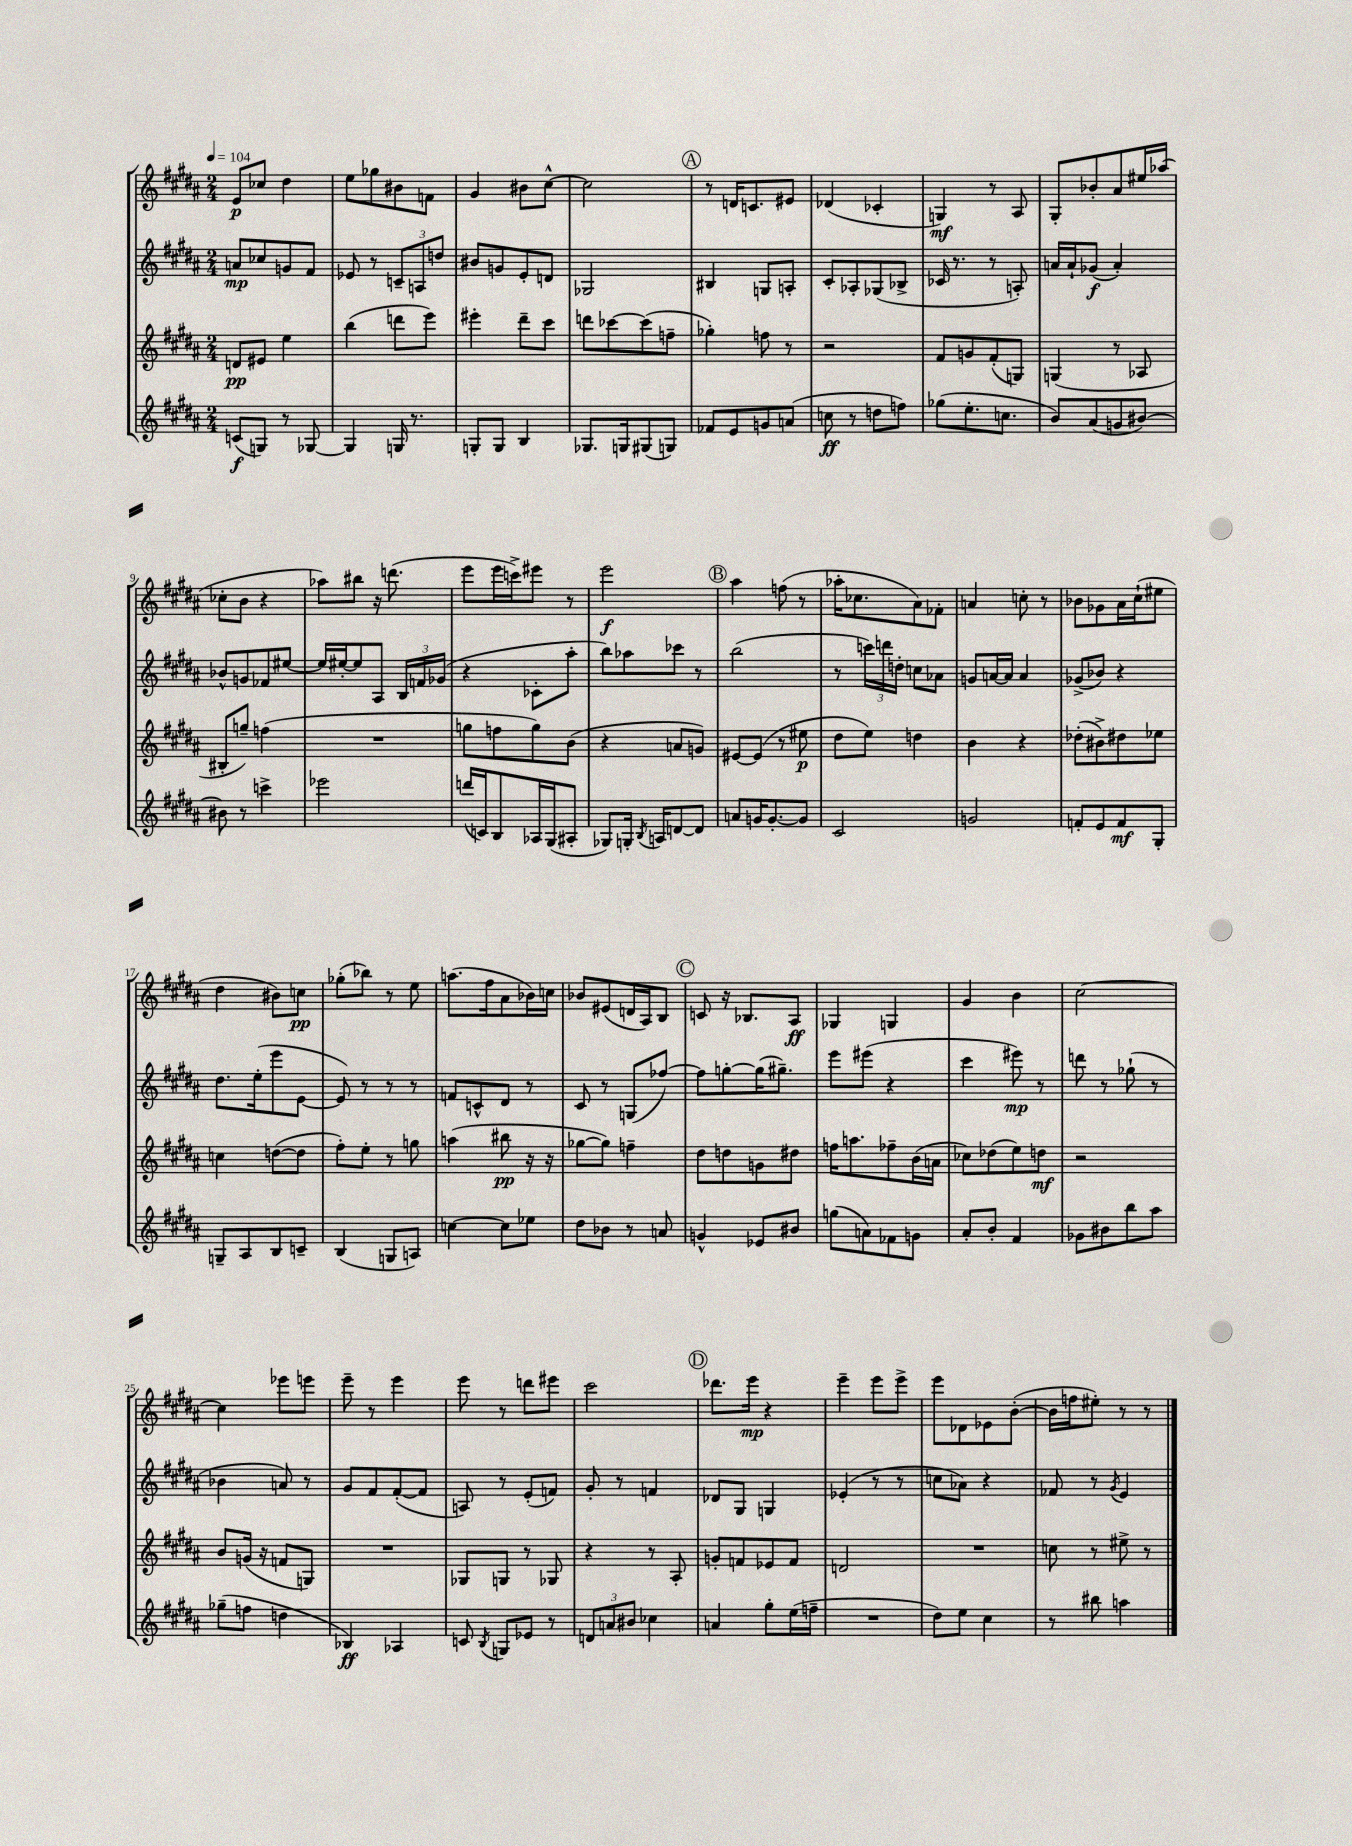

**kern	**dynam	**kern	**dynam	**kern	**dynam	**kern	**dynam
*part4	*part4	*part3	*part3	*part2	*part2	*part1	*part1
*staff4	*staff4	*staff3	*staff3	*staff2	*staff2	*staff1	*staff1
*clefG2	*	*clefG2	*	*clefG2	*	*clefG2	*
*k[f#c#g#d#a#]	*	*k[f#c#g#d#a#]	*	*k[f#c#g#d#a#]	*	*k[f#c#g#d#a#]	*
*M2/4	*	*M2/4	*	*M2/4	*	*M2/4	*
*MM104	*	*MM104	*	*MM104	*	*MM104	*
=1	=1	=1	=1	=1	=1	=1	=1
(8cn/L	f	8dn/L	pp	8an/L	mp	8e/L	p
8Gn/J)	.	8e#X/J	.	8cc-X/	.	8cc-X/J	.
8r	.	4ee\	.	8gn/	.	4dd#\	.
[8G-X/	.	.	.	8f#/J	.	.	.
=2	=2	=2	=2	=2	=2	=2	=2
4G-/]	.	(4bb\	.	8e-X/	.	8ee\L	.
.	.	.	.	8r	.	8gg-X\	.
16Gn/	.	8dddn\L	.	12cn~/L	.	8b#X\	.
8.r	.	.	.	.	.	.	.
.	.	.	.	12An/	.	.	.
.	.	8eee\J)	.	.	.	8fn\J	.
.	.	.	.	12ddn/J	.	.	.
=3	=3	=3	=3	=3	=3	=3	=3
8Gn'/L	.	4eee#X'\	.	8b#X/L	.	4g#/	.
8G/J	.	.	.	8gn/	.	.	.
4B/	.	8ddd#~\L	.	8e'/	.	8b#X\L	.
.	.	8ccc#\J	.	8dn/J	.	[8cc#^^\J	.
=4	=4	=4	=4	=4	=4	=4	=4
8.G-X/L	.	8dddn\L	.	2G-X/	.	2cc#\]	.
.	.	[8ccc-X\	.	.	.	.	.
16Gn/k	.	.	.	.	.	.	.
(8G#X/	.	(8ccc-\]	.	.	.	.	.
8Gn/J)	.	8ffn~\J	.	.	.	.	.
!!LO:REH:place=s1:t=A
=5	=5	=5	=5	=5	=5	=5	=5
8f-X/L	.	4gg-X'\)	.	4B#X/	.	8r	.
8e/	.	.	.	.	.	16dn/KL	.
.	.	.	.	.	.	8.cn/	.
8gn/	.	8ffn\	.	8Gn/L	.	.	.
(8an/J	.	8r	.	8An'/J	.	8e#X/J	.
=6	=6	=6	=6	=6	=6	=6	=6
8ccn\	ff	2r	.	8c#'/L	.	(4d-X/	.
8r	.	.	.	8A-X'/	.	.	.
8ddn\L	.	.	.	(8G-X/	.	4c-X'/	.
8ffn\J)	.	.	.	8B-X^/J	.	.	.
=7	=7	=7	=7	=7	=7	=7	=7
(8gg-X\L	.	8f#/L	.	16c-X/	.	4Gn/)	mf
.	.	.	.	8.r	.	.	.
8.ee'\	.	8gn/	.	.	.	.	.
.	.	(8f#'/	.	8r	.	8r	.
8.ccn\J	.	.	.	.	.	.	.
.	.	8Gn/J)	.	8An'/)	.	8A#/	.
=8	=8	=8	=8	=8	=8	=8	=8
8b/L)	.	(4Gn/	.	16an/LL	.	8G#'/L	.
.	.	.	.	16a`/J	.	.	.
(8a#/	.	.	.	(8g-X/J	f	8b-X'/	.
8gn/	.	8r	.	4a'/)	.	8a#/	.
[8b#X/J)	.	8A-X/	.	.	.	16ee#X/L	.
.	.	.	.	.	.	(16aa-X/JJ	.
!!LO:LB:g=z
=9	=9	=9	=9	=9	=9	=9	=9
8b#X\]	.	8B#X'/L	.	8b-X^^/L	.	8cc-X'\L	.
8r	.	8ggn~/J)	.	8gn/	.	8b\J	.
4cccn^\	.	(4ffn\	.	8f-X/	.	4r	.
.	.	.	.	[8ee#X/J	.	.	.
=10	=10	=10	=10	=10	=10	=10	=10
2eee-X\	.	2r	.	16ee#/LL]	.	8aa-X\L)	.
.	.	.	.	[16ee#X'/J	.	.	.
.	.	.	.	8ee#/]	.	8bb#X\J	.
.	.	.	.	8A#/J	.	16r	.
.	.	.	.	.	.	(8.dddn\	.
.	.	.	.	24B/LL	.	.	.
.	.	.	.	24fn/	.	.	.
.	.	.	.	(24g-X/JJ	.	.	.
=11	=11	=11	=11	=11	=11	=11	=11
(16dddn/LL	.	8ggn\L	.	4r	.	8eee\L	.
16cn/J)	.	.	.	.	.	.	.
8B/	.	8ffn\	.	.	.	16eee\L	.
.	.	.	.	.	.	16cccn^\J)	.
16A-X/L	.	8gg\)	.	8c-X'\L	.	8eee#X\J	.
(16G#/J	.	.	.	.	.	.	.
8A#X'/J	.	(8b\J	.	8aa#'\J	.	8r	.
=12	=12	=12	=12	=12	=12	=12	=12
8G-X/L)	.	4r	.	8bb\L)	.	2eee\	f
16Gn'/Jk	.	.	.	8aa-X\	.	.	.
8qB/	.	.	.	.	.	.	.
16An/KL	.	.	.	.	.	.	.
[8dn/	.	8an/L	.	8ccc-X\J	.	.	.
8d/J]	.	8gn/J)	.	8r	.	.	.
!!LO:REH:place=s1:t=B
=13	=13	=13	=13	=13	=13	=13	=13
8an/L	.	[8e#X/L	.	(2bb\	.	4aa#\	.
16gn/K	.	(8e#/J]	.	.	.	.	.
[8.g'/	.	.	.	.	.	.	.
.	.	8r	.	.	.	(8ffn\	.
8g/J]	.	8ee#X\	p	.	.	8r	.
=14	=14	=14	=14	=14	=14	=14	=14
2c#/	.	8dd#\L	.	8r	.	16aa-X'\KL	.
.	.	.	.	.	.	8.cc-X\	.
.	.	8ee\J)	.	24cccn\LL)	.	.	.
.	.	.	.	24dddn\	.	.	.
.	.	.	.	24ddn'\JJ	.	.	.
.	.	4ddn\	.	8ccn\L	.	8a#\)	.
.	.	.	.	8a-X\J	.	8f-X'\J	.
=15	=15	=15	=15	=15	=15	=15	=15
2gn/	.	4b\	.	8gn/L	.	4an/	.
.	.	.	.	[16an/L	.	.	.
.	.	.	.	16a/JJ]	.	.	.
.	.	4r	.	4a/	.	8ccn'\	.
.	.	.	.	.	.	8r	.
=16	=16	=16	=16	=16	=16	=16	=16
8fn'/L	.	(8dd-X'\L	.	(8g-X^/L	.	8b-X\L	.
8e/	.	8b#X^\)	.	8b-X/J)	.	8g-X\	.
8f/	mf	8dd#X\	.	4r	.	16a#\L	.
.	.	.	.	.	.	(16cc#`\J	.
8G#'/J	.	8ee-X\J	.	.	.	8ee#X\J	.
!!LO:LB:g=z
=17	=17	=17	=17	=17	=17	=17	=17
8Gn~/L	.	4ccn\	.	8.dd#\L	.	4dd#\	.
8A#/	.	.	.	.	.	.	.
.	.	.	.	(16ee'\k	.	.	.
8B/	.	([8ddn\L	.	8eee\	.	8b#X\L)	.
8cn~/J	.	8dd\J]	.	[8e\J	.	8ccn\J	pp
=18	=18	=18	=18	=18	=18	=18	=18
(4B/	.	8ff#'\L)	.	8e/])	.	(8gg-X'\L	.
.	.	8ee'\J	.	8r	.	8bb-X\J)	.
8Gn/L	.	8r	.	8r	.	8r	.
8An/J)	.	8ggn\	.	8r	.	8ee\	.
=19	=19	=19	=19	=19	=19	=19	=19
[4ccn\	.	(4aan\	.	8fn/L	.	(8.aan\L	.
.	.	.	.	8cn^^/	.	.	.
.	.	.	.	.	.	16ff#\k	.
8cc\L]	.	8bb#X\	pp	8d#/J	.	8a#\	.
8ee-X\J	.	16r	.	8r	.	16b-X\L)	.
.	.	16r	.	.	.	16ccn\JJ	.
=20	=20	=20	=20	=20	=20	=20	=20
8dd#\L	.	[8gg-X\L	.	8c#/	.	8b-X/L	.
8b-X\J	.	8gg-\J])	.	8r	.	(8e#X/	.
8r	.	4ffn~\	.	(8Gn/L	.	16dn/L	.
.	.	.	.	.	.	16A#/J)	.
8an/	.	.	.	[8ff-X/J)	.	8B/J	.
!!LO:REH:place=s1:t=C
=21	=21	=21	=21	=21	=21	=21	=21
4gn^^/	.	8dd#\L	.	8ff-\L]	.	8cn/	.
.	.	8ddn\	.	[8ggn'\	.	16r	.
.	.	.	.	.	.	8.B-X/L	.
8e-X/L	.	8gn\	.	(16gg\K]	.	.	.
.	.	.	.	8.gg#X~\J)	.	.	.
8b#X/J	.	8dd#X\J	.	.	.	8A#/J	ff
=22	=22	=22	=22	=22	=22	=22	=22
(8ggn\L	.	16ffn\KL	.	8eee\L	.	4G-X/	.
.	.	8.aan\	.	.	.	.	.
8an\)	.	.	.	(8eee#X\J	.	.	.
8f-X\	.	8ff-X~\	.	4r	.	4Gn/	.
8gn\J	.	(16b\L	.	.	.	.	.
.	.	16an\JJ	.	.	.	.	.
=23	=23	=23	=23	=23	=23	=23	=23
8a#'/L	.	8cc-X\L)	.	4ccc#\	.	4g#/	.
8b'/J	.	(8dd-X\	.	.	.	.	.
4f#/	.	8ee\)	.	8eee#X\)	mp	4b\	.
.	.	8ddn\J	mf	8r	.	.	.
=24	=24	=24	=24	=24	=24	=24	=24
8g-X\L	.	2r	.	8dddn\	.	[2cc#\	.
8b#X\	.	.	.	8r	.	.	.
8bb\	.	.	.	(8gg-X`\	.	.	.
8aa#\J	.	.	.	8r	.	.	.
!!LO:LB:g=z
=25	=25	=25	=25	=25	=25	=25	=25
(8gg-X~\L	.	8b/L	.	4b-X\	.	4cc#\]	.
8ffn\J	.	(16gn/Jk	.	.	.	.	.
.	.	16r	.	.	.	.	.
4ddn\	.	8fn/L	.	8an/)	.	8eee-X\L	.
.	.	8Gn/J)	.	8r	.	8eeen\J	.
=26	=26	=26	=26	=26	=26	=26	=26
4B-X/)	ff	2r	.	8g#/L	.	8eee~\	.
.	.	.	.	8f#/	.	8r	.
4A-X/	.	.	.	([8f#'/	.	4eee\	.
.	.	.	.	8f#/J]	.	.	.
=27	=27	=27	=27	=27	=27	=27	=27
8cn/	.	8G-X/L	.	8An/)	.	8eee\	.
8qB/	.	.	.	.	.	.	.
8Gn/L	.	8Gn/J	.	8r	.	8r	.
8e-X/J	.	8r	.	(8e'/L	.	8dddn\L	.
8r	.	8G-X/	.	8fn/J)	.	8eee#X\J	.
=28	=28	=28	=28	=28	=28	=28	=28
12dn/L	.	4r	.	8g#'/	.	2ccc#\	.
12an/	.	.	.	.	.	.	.
.	.	.	.	8r	.	.	.
12b#X/J	.	.	.	.	.	.	.
4cc-X\	.	8r	.	4fn/	.	.	.
.	.	8A#'/	.	.	.	.	.
!!LO:REH:place=s1:t=D
=29	=29	=29	=29	=29	=29	=29	=29
4an/	.	8gn'/L	.	8d-X/L	.	8.ddd-X\L	.
.	.	8fn/	.	8G#/J	.	.	.
.	.	.	.	.	.	16eee\Jk	mp
8gg#'\L	.	8e-X/	.	4Gn/	.	4r	.
(16ee\L	.	8f/J	.	.	.	.	.
16ffn~\JJ	.	.	.	.	.	.	.
=30	=30	=30	=30	=30	=30	=30	=30
2r	.	2dn/	.	(4e-X'/	.	4eee~\	.
.	.	.	.	8r	.	8eee\L	.
.	.	.	.	8r	.	8eee^\J	.
=31	=31	=31	=31	=31	=31	=31	=31
8dd#\L)	.	2r	.	8ccn\L	.	8eee\L	.
8ee\J	.	.	.	8a-X\J)	.	8d-X\	.
4cc#\	.	.	.	4r	.	8e-X\	.
.	.	.	.	.	.	([8b'\J	.
=32	=32	=32	=32	=32	=32	=32	=32
8r	.	8ccn\	.	8f-X/	.	16b\LL]	.
.	.	.	.	.	.	16ffn\J	.
8bb#X\	.	8r	.	8r	.	8ee#X'\J)	.
.	.	.	.	8qg#/	.	.	.
4aan\	.	8ee#X^\	.	4e/	.	8r	.
.	.	8r	.	.	.	8r	.
==	==	==	==	==	==	==	==
*-	*-	*-	*-	*-	*-	*-	*-
